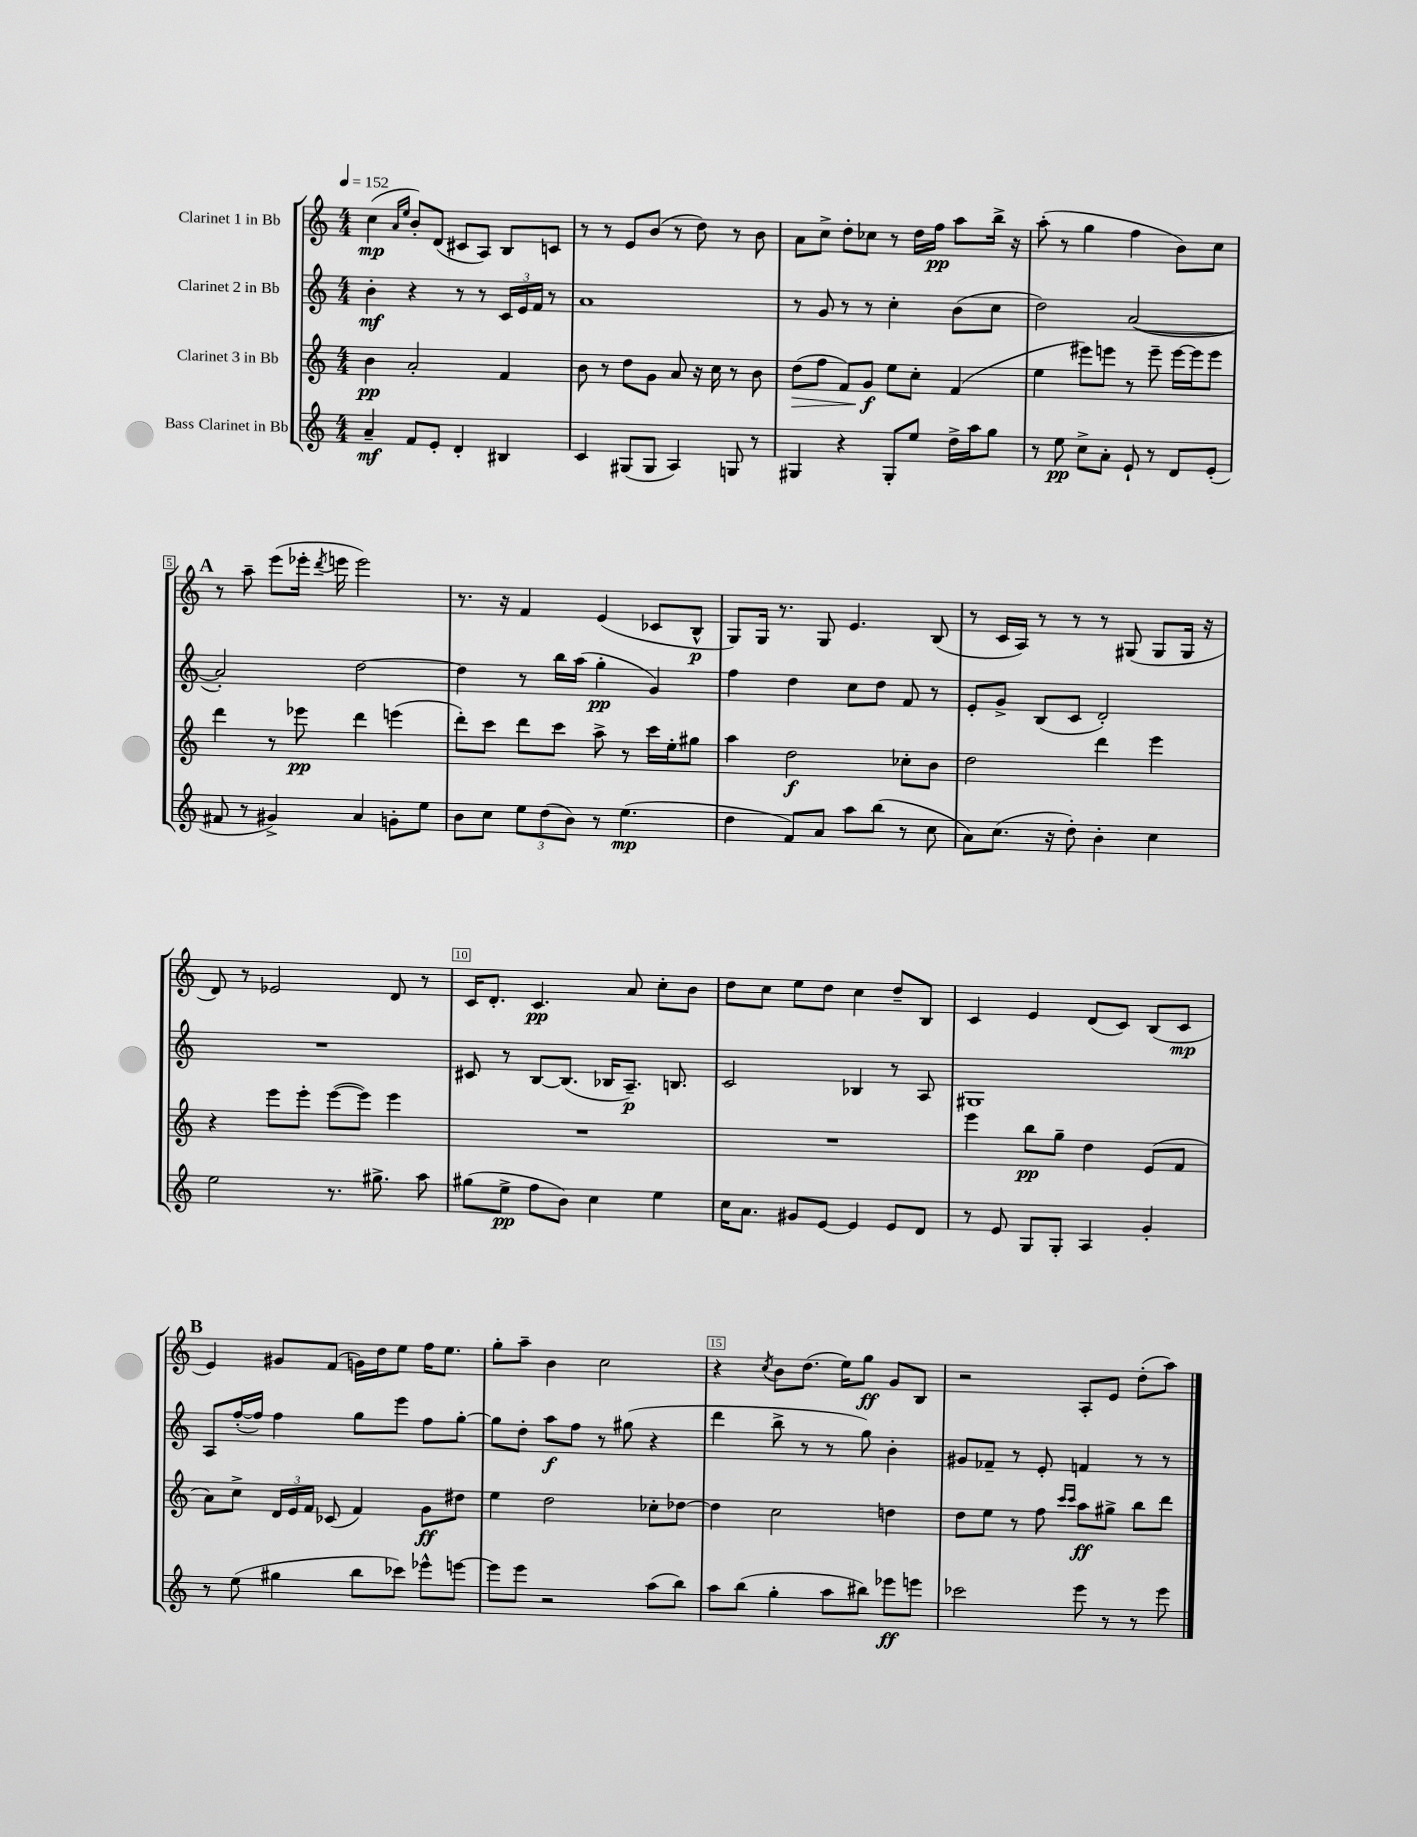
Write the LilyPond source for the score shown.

<<
\new StaffGroup <<
\new Staff = "s0" \with { instrumentName = "Clarinet 1 in Bb" } {
    \clef treble \key c \major \numericTimeSignature \time 4/4 \tempo 4 = 152
    \autoBeamOff c''4\mp( \grace { a'16[ e''16] } b'8[-.) d'8]( cis'8[ a8]) b8[ c'8] |
    r8 r8 e'8[ b'8]( r8 d''8) r8 b'8 |
    a'8[ c''8]-> d''8[-. ces''8] r8 d''16[ f''16]\pp a''8[ b''16]-> r16 |
    a''8-.( r8 g''4 f''4 b'8[) c''8] |
    \mark \markup { \bold "A" } r8 a''8-- e'''8[( ees'''16]-. \acciaccatura { d'''8 } e'''16 e'''2) |
    r8. r16 f'4 e'4( ces'8[ b8]-^\p |
    g8[) g16] r8. g8 e'4. b8( |
    r8 c'16[ a16]) r8 r8 r8 gis8( gis8[ gis16] r16 |
    d'8) r8 ees'2 d'8 r8 |
    c'16[ d'8.]-. c'4.\pp a'8 c''8[-. b'8] |
    d''8[ c''8] e''8[ d''8] c''4 d''8[-- b8] |
    c'4 e'4 d'8[( c'8]) b8[( c'8]\mp |
    \mark \markup { \bold "B" } e'4) gis'8[ f'8]( g'16[) d''16 e''8] f''16[ e''8.] |
    g''8[-. a''8]-- b'4 c''2 |
    r4 \acciaccatura { c''8 } b'8[ d''8.]( e''16[) g''8]\ff g'8[ b8] |
    r2 a8[-. e'8] d''8[-.( a''8]) \bar "|." |
}
\new Staff = "s1" \with { instrumentName = "Clarinet 2 in Bb" } {
    \clef treble \key c \major \numericTimeSignature \time 4/4
    \autoBeamOff b'4-.\mf r4 r8 r8 \tuplet 3/2 { c'16[ e'16 f'16] } r8 |
    a'1 |
    r8 g'8 r8 r8 c''4-. b'8[( c''8] |
    d''2) a'2~( |
    \mark \markup { \bold "A" } a'2-.) d''2~ |
    d''4 r8 b''16[ a''16]( g''4-.\pp g'4) |
    f''4 d''4 c''8[ d''8] f'8 r8 |
    e'8[-. g'8]-> b8[( c'8] d'2-.) |
    R1 |
    cis'8 r8 b8[~ b8.]( bes16[ a8.]--\p) b8. |
    c'2 bes4 r8 a8 |
    gis1 |
    \mark \markup { \bold "B" } a8[ f''16~-.( f''16]) f''4 g''8[ e'''8] f''8[ g''8]~-. |
    g''8[ d''8]-. a''8[\f f''8] r8 gis''8( r4 |
    d'''4 b''8-> r8 r8 g''8) b'4-. |
    gis'8[ fes'8]-- r8 e'8-. f'4 r8 r8 \bar "|." |
}
\new Staff = "s2" \with { instrumentName = "Clarinet 3 in Bb" } {
    \clef treble \key c \major \numericTimeSignature \time 4/4
    \autoBeamOff b'4\pp a'2-. f'4 |
    b'8 r8 d''8[ g'8] a'8 r16 c''16 r8 b'8 |
    d''8[\>( f''8] f'8[) g'8]\f\! e''8[ c''8]-. f'4( |
    e''4 eis'''8[) e'''8] r8 e'''8-- e'''16[~ e'''16 e'''8] |
    \mark \markup { \bold "A" } d'''4 r8 ees'''8\pp d'''4 e'''4( |
    d'''8[-.) c'''8] d'''8[ c'''8] a''8-> r8 c'''16[ e''16-. gis''8] |
    a''4 d''2\f ces''8[-. b'8] |
    d''2 d'''4 e'''4 |
    r4 e'''8[ e'''8]-. e'''8[~( e'''8]) e'''4 |
    R1 |
    R1 |
    e'''4 b''8[\pp g''8]-- d''4 e'8[( f'8] |
    \mark \markup { \bold "B" } a'8[) c''8]-> \tuplet 3/2 { d'16[ e'16 f'16] } ces'8( f'4) g'8[\ff dis''8] |
    e''4 d''2 ces''8[-. des''8]~ |
    des''4 c''2 d''4 |
    d''8[ e''8] r8 f''8 \grace { c'''16[ c'''16] } a''8[\ff gis''8]-> b''8[ d'''8] \bar "|." |
}
\new Staff = "s3" \with { instrumentName = "Bass Clarinet in Bb" } {
    \clef treble \key c \major \numericTimeSignature \time 4/4
    \autoBeamOff a'4--\mf f'8[ e'8]-. d'4-. bis4 |
    c'4 gis8[( gis8] a4) g8 r8 |
    gis4 r4 gis8[-. e''8] d''16[-> a''16 g''8] |
    r8 e''8\pp c''8[-> a'8]-. e'8-! r8 d'8[ e'8]-.( |
    \mark \markup { \bold "A" } fis'8 r8 gis'4->) a'4 g'8[-. e''8] |
    b'8[ c''8] \tuplet 3/2 { e''8[ d''8( b'8]) } r8 e''4.\mp( |
    d''4 f'8[) a'8] a''8[ b''8]( r8 c''8 |
    a'8[) c''8.]( r16 d''8-.) b'4-. c''4 |
    e''2 r8. gis''8.-> a''8 |
    gis''8[( e''8]->\pp f''8[ b'8]) c''4 e''4 |
    c''16[ a'8.] gis'8[ e'8]~ e'4 e'8[ d'8] |
    r8 e'8 g8[ g8]-. a4 g'4-. |
    \mark \markup { \bold "B" } r8 e''8( gis''4 b''8[ ces'''8]) ees'''8[-^ e'''8]~ |
    e'''8[ e'''8] r2 a''8[( b''8]) |
    a''8[ b''8]( g''4-. a''8[ bis''8]) ees'''8[\ff e'''8] |
    ces'''2 e'''8 r8 r8 e'''8 \bar "|." |
}
>>
>>
\layout { \context { \Score \override BarNumber.break-visibility = ##(#f #t #t) barNumberVisibility = #(every-nth-bar-number-visible 5) \override BarNumber.stencil = #(make-stencil-boxer 0.1 0.3 ly:text-interface::print) } }
